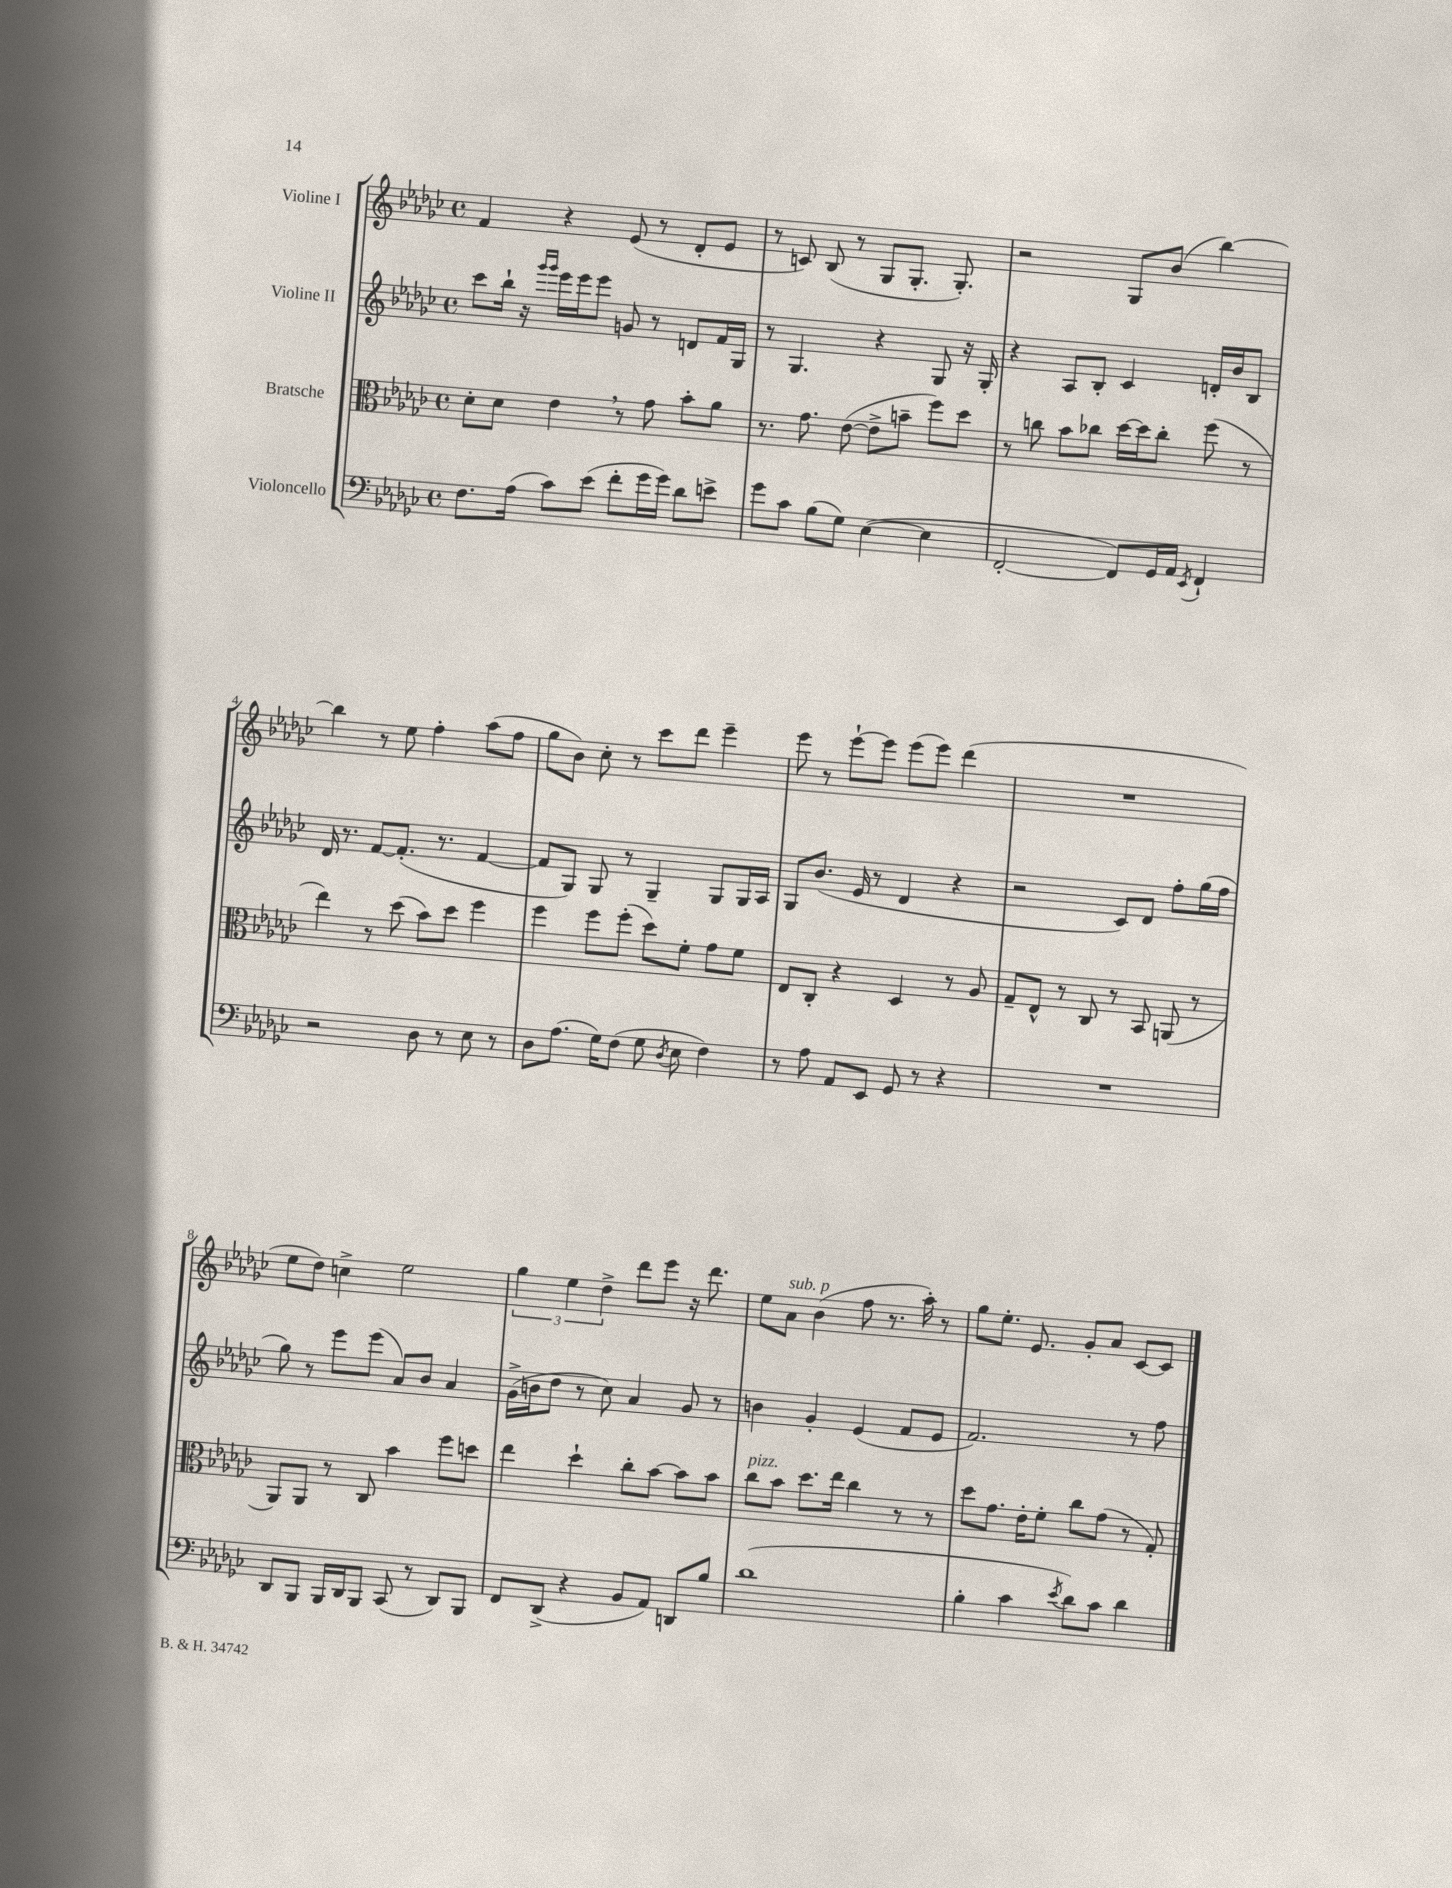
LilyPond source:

<<
\new StaffGroup <<
\new Staff = "s0" \with { instrumentName = "Violine I" } {
    \clef treble \key ges \major \defaultTimeSignature \time 4/4
    \autoBeamOff f'4 r4 ees'8( r8 des'8[-. ees'8] |
    r8 c'8) bes8( r8 ges8[ ges8.]-. ges8.-.) |
    r2 ges8[ bes'8]( bes''4~) |
    bes''4 r8 ees''8 f''4-. aes''8[( f''8] |
    ges''8[ bes'8]) ces''8-. r8 ces'''8[ des'''8] ees'''4-- |
    ees'''8 r8 ees'''8[~-! ees'''8] ees'''8[( ees'''8]) des'''4( |
    R1 |
    ees''8[ des''8]) c''4-> ees''2 |
    \tuplet 3/2 { ges''4 ees''4 des''4-> } des'''8[ ees'''8] r16 des'''8. |
    ees''8[ aes'8]^\markup { \italic "sub. p" } bes'4( f''8 r8. aes''16-.) r8 |
    ges''8[ ees''8.]-. ees'8. ges'8[-. aes'8] ces'8[~ ces'8] \bar "|." |
}
\new Staff = "s1" \with { instrumentName = "Violine II" } {
    \clef treble \key ges \major \defaultTimeSignature \time 4/4
    \autoBeamOff ces'''8[ bes''16]-! r16 \grace { ges'''16[ ges'''16] } ees'''16[ ees'''16 ees'''8] g'8 r8 d'8[ f'16 ges16] |
    r8 ges4. r4 ges8 r16 ges16-. |
    r4 aes8[ bes8]-. ces'4 d'16[-. bes'16 bes8] |
    des'16 r8. f'8[~ f'8.]-.( r8. f'4~ |
    f'8[ ges8]) ges8 r8 ges4-- ges8[ ges16 aes16] |
    ges8[ bes'8.]( ees'16 r8 des'4 r4 |
    r2 ces'8[) des'8] f''8[-. ges''16( f''16] |
    ges''8) r8 ees'''8[ ees'''8]( aes'8[) bes'8] aes'4 |
    ges'16[->( b'16 des''8] r8 ces''8) aes'4 ges'8 r8 |
    b'4 ges'4-. ees'4( f'8[ ees'8] |
    f'2.) r8 f''8 \bar "|." |
}
\new Staff = "s2" \with { instrumentName = "Bratsche" } {
    \clef alto \key ges \major \defaultTimeSignature \time 4/4
    \autoBeamOff des'8[-. des'8] ees'4 \breathe r8 ges'8 bes'8[-. aes'8] |
    r8. ges'8. ees'8~( ees'8[-> b'8]-- f''8[) des''8] |
    r8 c''8 bes'8[ ces''8] des''16[~ des''16 ces''8]-. f''8( r8 |
    ees''4) r8 des''8( bes'8[) des''8] f''4 |
    f''4 f''8[ f''8]-.( des''8[) f'8]-. ges'8[ f'8] |
    ees8[ ces8]-. r4 des4 r8 aes8 |
    ges8[-- ees8]-^ r8 ces8 r8 bes,8 a,8( r8 |
    aes,8[) aes,8] r8 ces8 bes'4 f''8[ d''8] |
    ees''4 des''4-! ces''8[-. bes'8]~ bes'8[ bes'8] |
    ces''8[^\markup { \italic "pizz." } bes'8] des''8.[ ees''16] ces''4 r8 r8 |
    des''8[ ges'8.] ees'16[-. f'8]-. ces''8[ ges'8]( r8 ges8-.) \bar "|." |
}
\new Staff = "s3" \with { instrumentName = "Violoncello" } {
    \clef bass \key ges \major \defaultTimeSignature \time 4/4
    \autoBeamOff f8.[ aes16]( ces'8[) ees'8]( f'8[-. ges'16 ges'16]) des'8[ e'8]-> |
    ges'8[ ces'8] bes8[( ges8]) ees4~( ees4 |
    f,2~-. f,8[) ges,16 aes,16] \acciaccatura { ees,8 } f,4-! |
    r2 des8 r8 ees8 r8 |
    des8[ aes8.]( ges16[) f8]( ges8 \acciaccatura { des8 } ees8 f4) |
    r8 aes8 aes,8[ ees,8] ges,8 r8 r4 |
    R1 |
    des,8[ bes,,8] bes,,16[ des,16 bes,,8] ces,8( r8 des,8[) bes,,8] |
    f,8[ des,8]->( r4 bes,8[ aes,8]) d,8[ bes8] |
    des'1( |
    bes4-. ces'4 \acciaccatura { ees'8 } des'8[) ces'8] des'4 \bar "|." |
}
>>
>>
